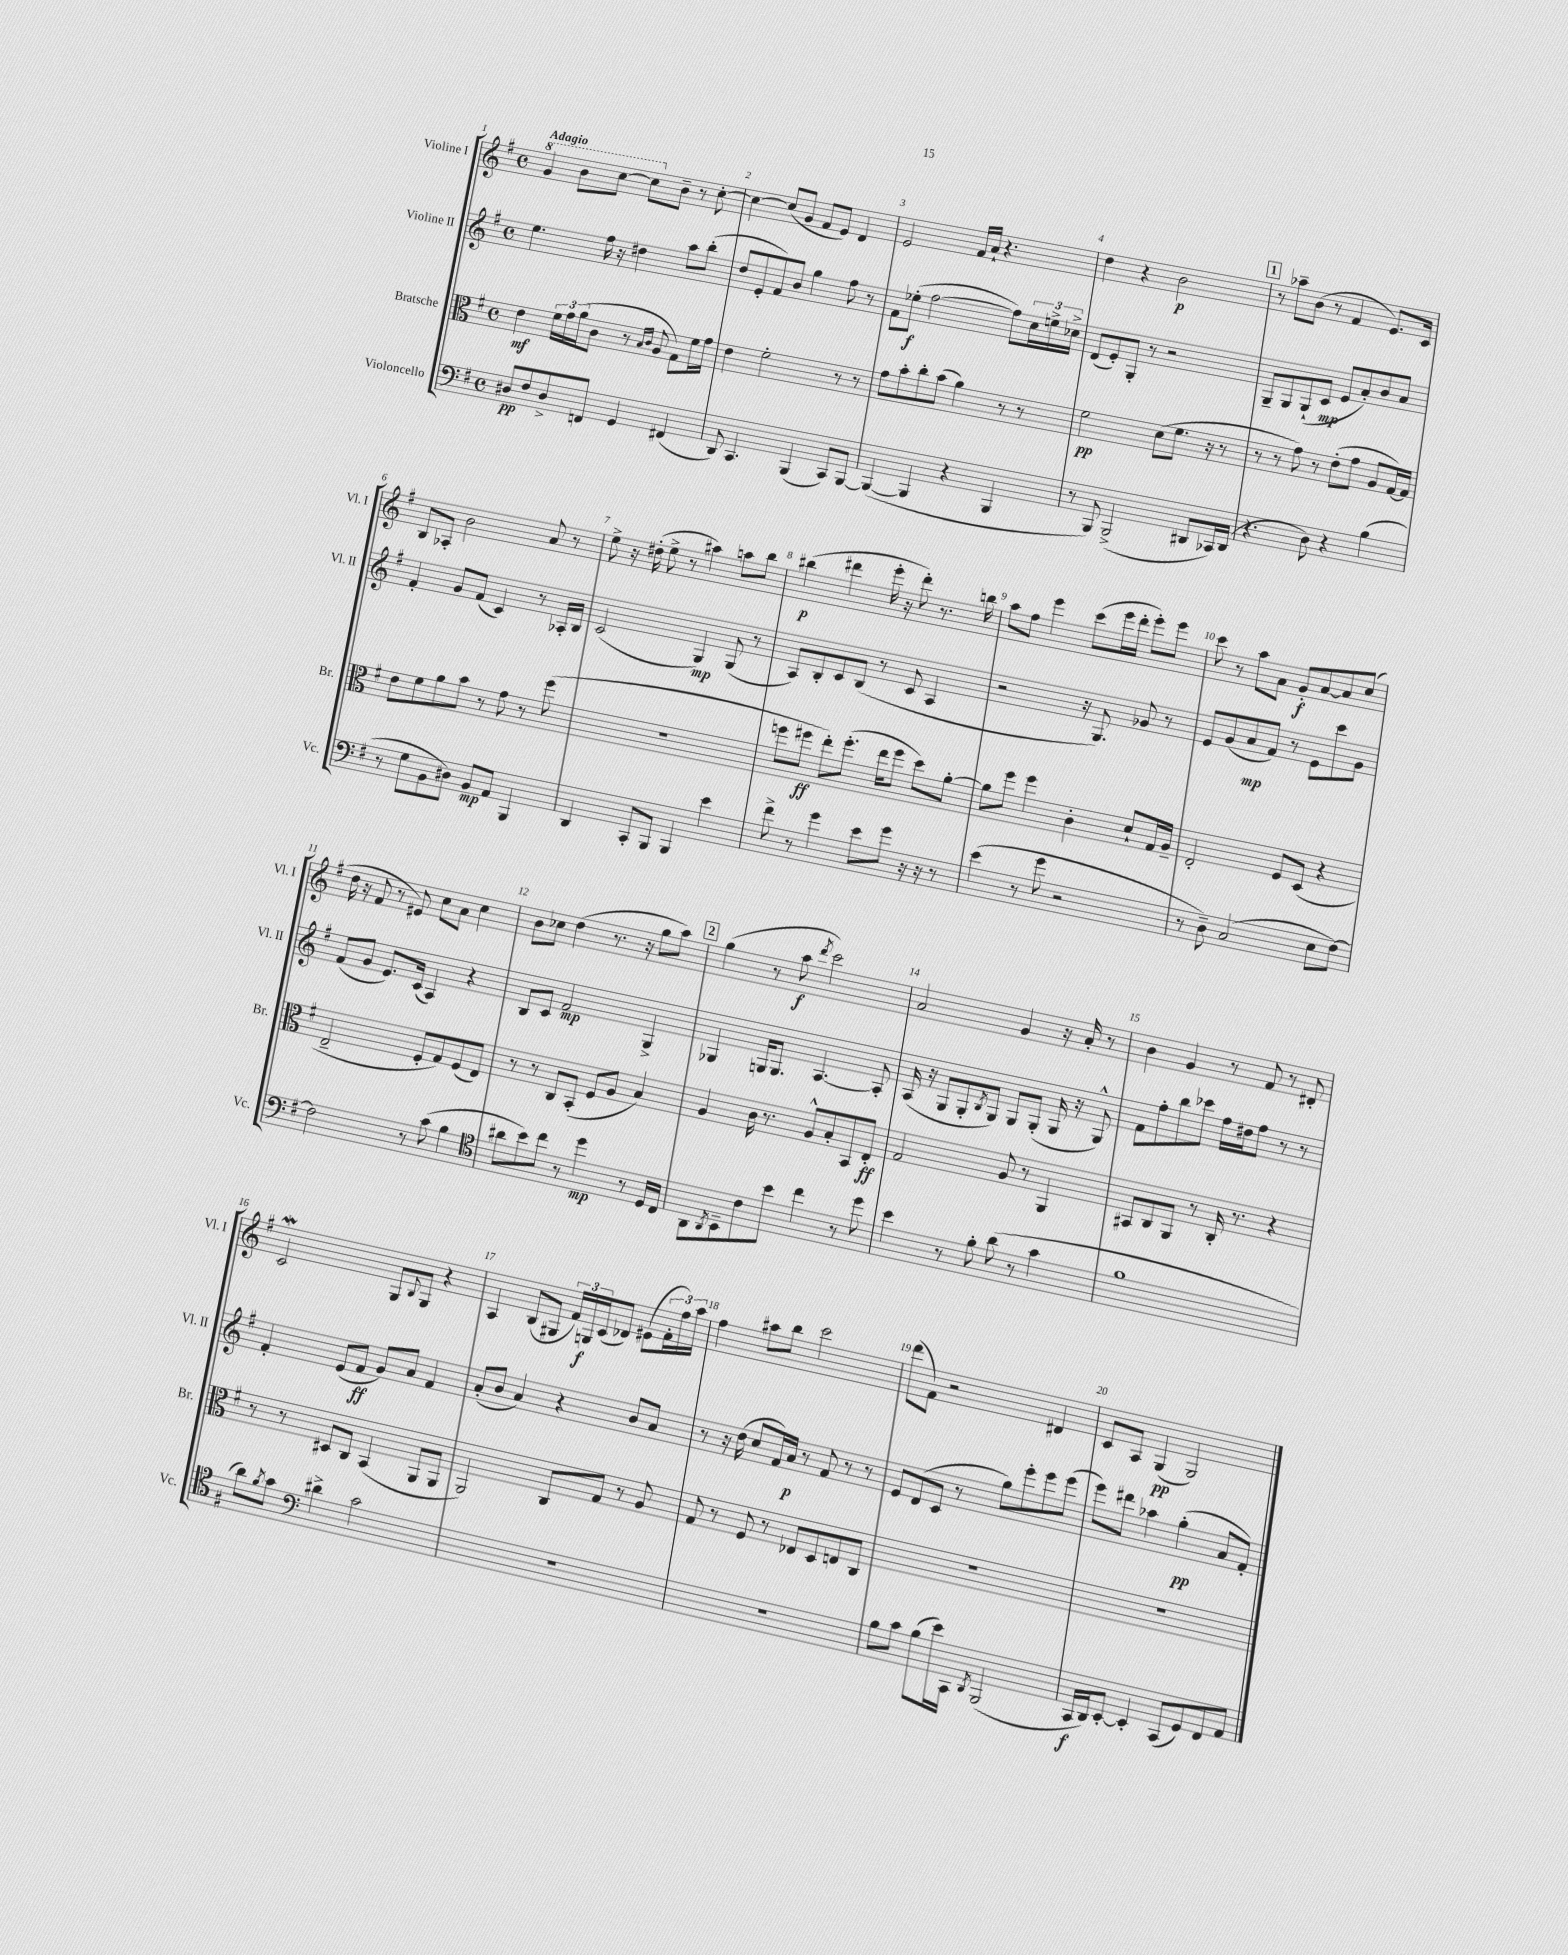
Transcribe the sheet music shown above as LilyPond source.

<<
\new StaffGroup <<
\new Staff = "s0" \with { instrumentName = "Violine I" shortInstrumentName = "Vl. I" } {
    \clef treble \key g \major \defaultTimeSignature \time 4/4 \tempo "Adagio"
    \ottava #1 g''4 b''8 c'''8~ c'''8 \ottava #0 b'8-- r8 c''8~-. |
    c''4~ c''8( g'8 fis'8 e'8) d'4 |
    e'2 fis'16 a'16-! r4. |
    d''4 r4 b'2\p |
    \mark \markup { \box "1" } r8 aes''8-- b'8( r8 fis'4 e'8.) c'16 |
    b8 aes8-. b'2 a'8 r8 |
    e''8-> r16 dis''16-.( e''8-> r8 ais''4) a''8 b''8 |
    bis''4\p( dis'''4 e'''16-. r16 dis'''8-.) r8. b''16 |
    a''8 fis''8 e'''4 c'''8( e'''16 d'''16-. e'''8-.) e'''8 |
    c'''8 r8 a''8 a'8 g'8-.\f a'8~ a'8 c''8( |
    d''16 r16 fis'8 r8 eis'8) c''8 a'8 c''4 |
    b'8 ces''8 d''4( r8. r16 g''8 a''8) |
    \mark \markup { \box "2" } g''4( r8 a''8\f \acciaccatura { d'''8 } c'''2) |
    a'2 g'4 r16 a'16-. r8 |
    b'4 g'4 r8 fis'8 r8 dis'8-. |
    c'2\mordent g8 \appoggiatura { b8 } g8 r4 |
    a4 b8( gis8 \tuplet 3/2 { fis'16) g16\f c'16( } des'8) eis'8( \tuplet 3/2 { fis'16-. fis''16) a''16 } |
    fis''4 ais''8 b''8 c'''2 |
    d'''8( fis'8) r2 dis'4 |
    c'8 a8 g4\pp( g2) \bar "|." |
}
\new Staff = "s1" \with { instrumentName = "Violine II" shortInstrumentName = "Vl. II" } {
    \clef treble \key g \major \defaultTimeSignature \time 4/4
    e''4. fis''16 r16 dis''4 a''8 b''8-.( |
    d''8 e'8-. fis'8) b'8 g''4 fis''8 r8 |
    fis'8 ees''8-.\f( fis''2~ fis''8) \tuplet 3/2 { c''16 e''16-> ces''16-> } |
    d'8( e'8-.) g8-. r8 r2 |
    \mark \markup { \box "1" } g8-- g8 g8-!( c'8\mp e'8 a'8-.) b'8 a'8 |
    fis'4-. g'8 fis'8( c'4) r8 aes16-. b16 |
    c'2( g4\mp) g8( r8 |
    a8) b8-. c'8 b8( r8 c'8 a4 |
    r2 r16 g8.) ges'8 r8 |
    e'8 g'8( a'8\mp fis'8) r8 e'8 c'''8 g'8 |
    fis'8( g'8 e'8.) c'16( a4) r4 |
    b8 c'8 fis'2\mp g4-> |
    \mark \markup { \box "2" } ges4 g16 g8. a4.~ a8-. |
    a16( r16 g8 g8-. \acciaccatura { b8 } g8) g8 g8-.( g16 r16 g8-^) |
    fis'8 fis''8-. b''8 ces'''8 fis''16 dis''16 fis''8 r8 r8 |
    fis'4-. e'8( fis'8\ff g'8) a'8 fis'4 |
    a'8-.( b'8 a'4) r4 b'8 a'8 |
    r8 r16 d''16( c''8 fis'16) a'16\p r8 fis'8 r8 r8 |
    e'8 d'8( c'8 r8 g''8) e'''8-. e'''8 e'''8( |
    e'''8) dis'''8 aes''4 g''4-.\pp( a'8 fis'8-.) \bar "|." |
}
\new Staff = "s2" \with { instrumentName = "Bratsche" shortInstrumentName = "Br." } {
    \clef alto \key g \major \defaultTimeSignature \time 4/4
    e'4\mf \tuplet 3/2 { fis'16 g'16 a'16( } c'8 r8 \grace { b16 c'16 } a8 g8) fis'16 g'16 |
    e'4 fis'2-. r8 r8 |
    g'8 b'8-. c''8-. b'8( a'4) r8 r8 |
    fis'2\pp d'8( fis'8. r16 r8 |
    \mark \markup { \box "1" } r8 r8 g'8) r8 e'8-.( g'8 a8 g16~) g16 |
    e'8 fis'8 a'8 b'8 r8 g'8 r8 fis''8( |
    R1 |
    f''8 fis''8\ff e''8-.) fis''8.-.( e''16 fis''8 d''8) a'8~-. |
    a'8 fis''8 fis''4 c'4-. d'8-! g16 a16-- |
    e2-. fis8 d8( r4 |
    e2-- fis8-. g8) fis8( e8) |
    r8 r8 c8 b,8-.( fis8 a8 b4) |
    \mark \markup { \box "2" } a4 c'16 r8. a8-^ b8-. b,8 e8-.\ff |
    g2 a8 r8 a,4 |
    bis,8 c8 a,8 r8 c16-. r8. r4 |
    r8 r8 dis8 c8 b,4( a,8 a,8 |
    a,2) c8 g8 r8 a8 |
    g8 r8 fis8 r8 ees8 d8 e8 c8 |
    R1 |
    R1 \bar "|." |
}
\new Staff = "s3" \with { instrumentName = "Violoncello" shortInstrumentName = "Vc." } {
    \clef bass \key g \major \defaultTimeSignature \time 4/4
    dis8\pp fis8 dis8-> f,8 g,4 fis,4( |
    d,8) c,4. b,,4( c,8) b,,8~ |
    b,,4~( b,,4 r4 b,,4 |
    r8 b,,8) b,,2->( dis,8 ces,16) dis,16( |
    \mark \markup { \box "1" } r4. d8) r4 b4( |
    r8 g8 b,8 dis8) b,8\mp a,8 b,,4 |
    d,4 c,8-. b,,8 b,,4 e'4 |
    fis'8-> r8 g'4 e'8 g'8 r16 r16 r8 |
    e'4( r8 g'8 r2 |
    r8 d8--) c2( e8 fis8~) |
    fis2 r8 c'8( b4 |
    \clef tenor ais'8 b'8) c''8 r8 d''4\mp r8 d16 c16 |
    \mark \markup { \box "2" } a,8 \acciaccatura { a,8 } b,8-- c'8 b'8 c''4 r8 d''8 |
    b'4 r8 fis'8-. a'8( r8 g'4 |
    fis'1 |
    a'8) \acciaccatura { fis'8 } g'8 \clef bass dis'4-> c'2 |
    R1 |
    R1 |
    b8 c'8 b8( e'16) c,16 \acciaccatura { d,8 } b,,2( |
    c,16\f d,16) e,8~-. e,4-. c,8( g,8) fis,8 a,8 \bar "|." |
}
>>
>>
\layout { \context { \Score \override BarNumber.break-visibility = ##(#f #t #t) barNumberVisibility = #all-bar-numbers-visible } }
